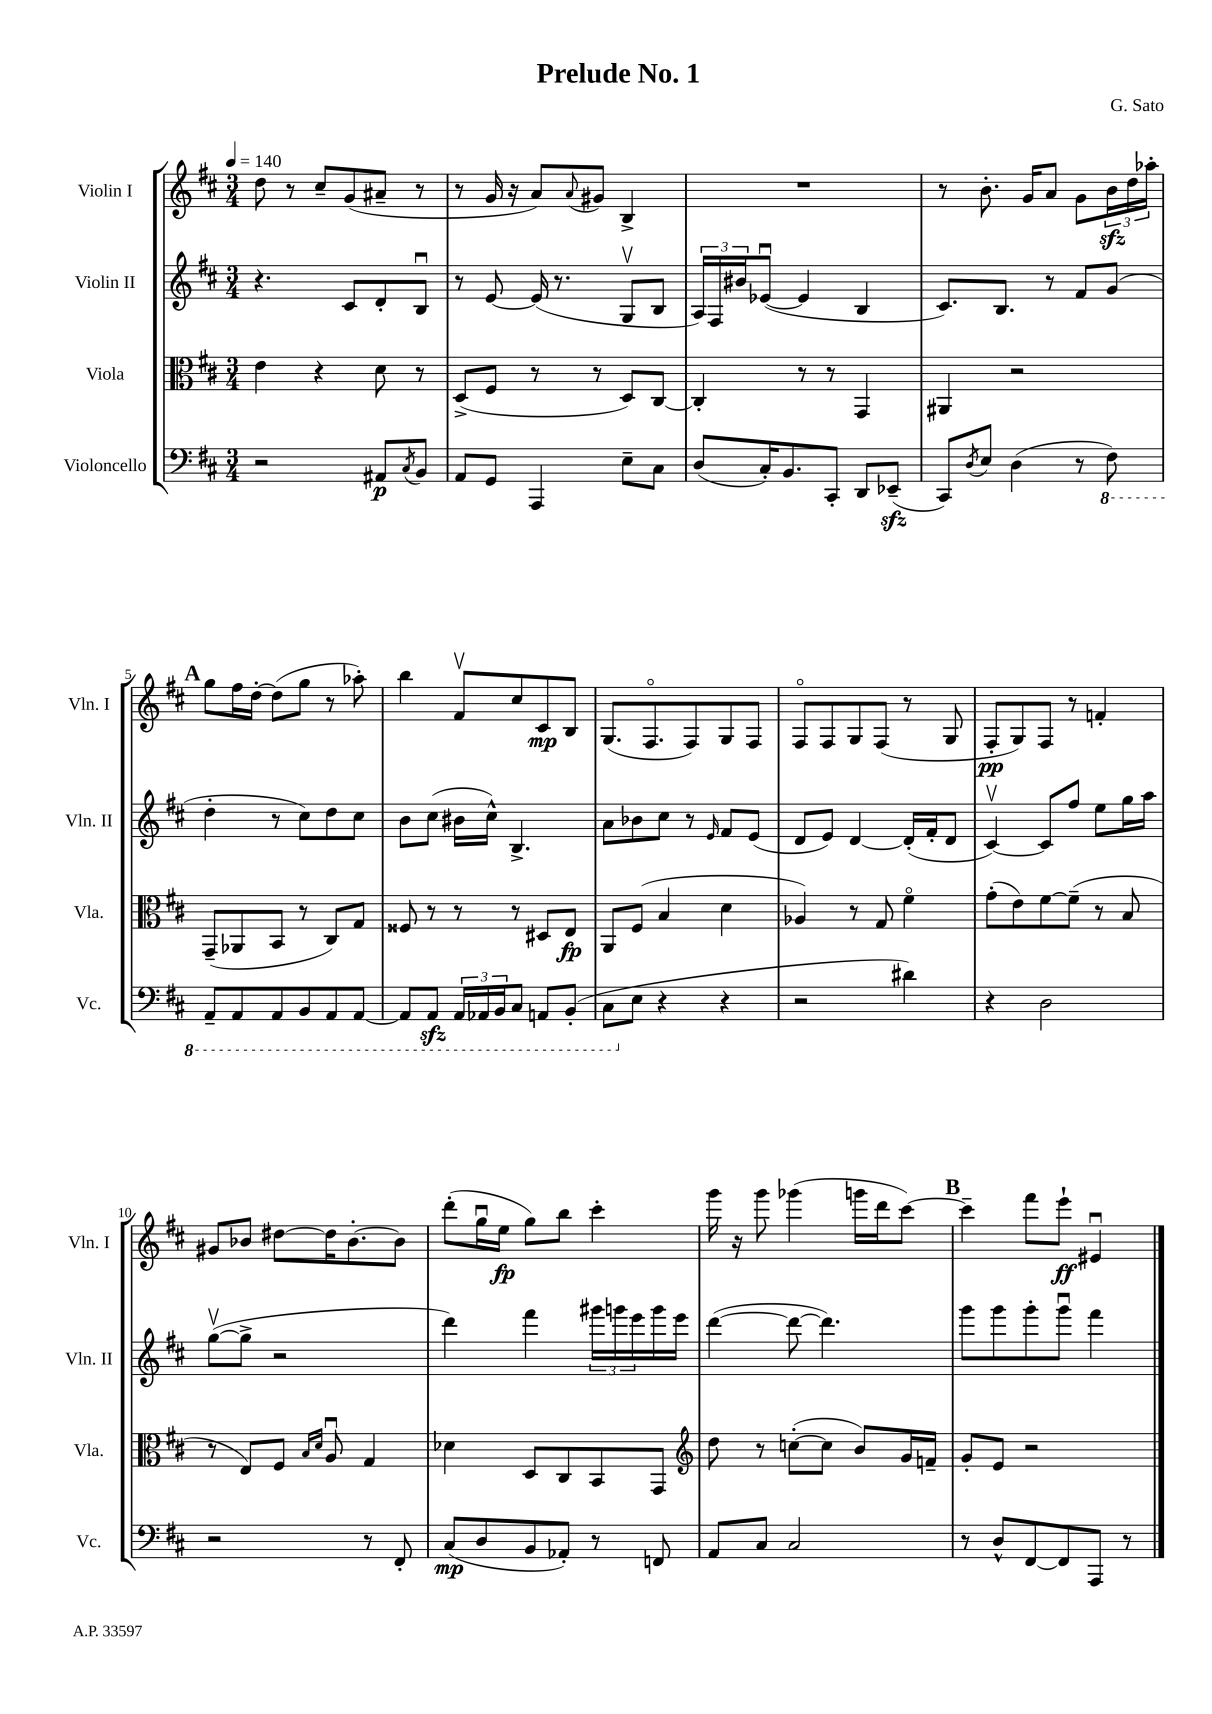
\header { title = "Prelude No. 1" composer = "G. Sato" }
<<
\new StaffGroup <<
\new Staff = "s0" \with { instrumentName = "Violin I" shortInstrumentName = "Vln. I" } {
    \clef treble \key d \major \numericTimeSignature \time 3/4 \tempo 4 = 140
    d''8 r8 cis''8-- g'8( ais'8-- r8 |
    r8 g'16 r16 a'8) \appoggiatura { a'8 } gis'8 b4-> |
    R2. |
    r8 b'8.-. g'16 a'8 g'8 \tuplet 3/2 { b'16\sfz d''16 aes''16-. } |
    \mark \markup { \bold "A" } g''8 fis''16 d''16~-. d''8( g''8 r8 aes''8-.) |
    b''4 fis'8\upbow cis''8 cis'8\mp b8 |
    g8.( fis8.\flageolet fis8) g8 fis8 |
    fis8\flageolet fis8 g8 fis8( r8 g8 |
    fis8-.\pp g8) fis8 r8 f'4-. |
    gis'8 bes'8 dis''8~ dis''16 bes'8.~-. bes'8 |
    d'''8-.( g''16\downbow e''16\fp g''8) b''8 cis'''4-. |
    g'''16 r16 g'''8 ges'''4( g'''16 d'''16 cis'''8~) |
    \mark \markup { \bold "B" } cis'''4-- fis'''8 e'''8-!\ff eis'4\downbow \bar "|." |
}
\new Staff = "s1" \with { instrumentName = "Violin II" shortInstrumentName = "Vln. II" } {
    \clef treble \key d \major \numericTimeSignature \time 3/4
    r4. cis'8 d'8-. b8\downbow |
    r8 e'8~ e'16( r8. g8\upbow b8 |
    \tuplet 3/2 { a16) fis16 bis'16 } ees'8~\downbow( ees'4 b4 |
    cis'8.) b8. r8 fis'8 g'8( |
    \mark \markup { \bold "A" } d''4-. r8 cis''8) d''8 cis''8 |
    b'8 cis''8( bis'16 cis''16-^) b4.-> |
    a'8 bes'8 cis''8 r8 \grace { e'16 } fis'8 e'8( |
    d'8 e'8) d'4~ d'16-.( fis'16-. d'8 |
    cis'4~\upbow) cis'8 fis''8 e''8 g''16 a''16 |
    g''8~\upbow( g''8-> r2 |
    d'''4) fis'''4 \tuplet 3/2 { gis'''16 g'''16 e'''16 } g'''16 e'''16 |
    d'''4~( d'''8~ d'''4.) |
    \mark \markup { \bold "B" } g'''8 g'''8 g'''8-. g'''8\downbow fis'''4 \bar "|." |
}
\new Staff = "s2" \with { instrumentName = "Viola" shortInstrumentName = "Vla." } {
    \clef alto \key d \major \numericTimeSignature \time 3/4
    e'4 r4 d'8 r8 |
    d8->( fis8 r8 r8 d8) cis8~ |
    cis4-. r8 r8 g,4 |
    ais,4 r2 |
    \mark \markup { \bold "A" } g,8--( aes,8 b,8 r8 cis8) g8 |
    fisis8 r8 r8 r8 dis8 e8\fp |
    a,8 fis8( b4 d'4 |
    aes4) r8 g8 fis'4\flageolet |
    g'8-.( e'8) fis'8~ fis'8--( r8 b8 |
    r8 e8) fis8 \grace { b16 d'16 } a8\downbow g4 |
    des'4 d8 cis8 b,8 g,8 |
    \clef treble d''8 r8 c''8~-.( c''8 b'8) g'16 f'16-- |
    \mark \markup { \bold "B" } g'8-. e'8 r2 \bar "|." |
}
\new Staff = "s3" \with { instrumentName = "Violoncello" shortInstrumentName = "Vc." } {
    \clef bass \key d \major \numericTimeSignature \time 3/4
    r2 ais,8\p \acciaccatura { cis8 } b,8 |
    a,8 g,8 a,,4 e8-- cis8 |
    d8( cis16-.) b,8. cis,8-. d,8 ees,8--\sfz( |
    cis,8) \acciaccatura { d8 } e8 d4( r8 \ottava #-1 fis,8) |
    \mark \markup { \bold "A" } a,,8-- a,,8 a,,8 b,,8 a,,8 a,,8~ |
    a,,8 a,,8\sfz \tuplet 3/2 { a,,16 aes,,16 b,,16 } cis,8 a,,8 b,,8-.( |
    cis,8 \ottava #0 e8 r4 r4 |
    r2 dis'4) |
    r4 d2 |
    r2 r8 fis,8-. |
    cis8\mp( d8 b,8 aes,8-.) r8 f,8 |
    a,8 cis8 cis2 |
    \mark \markup { \bold "B" } r8 d8-^ fis,8~ fis,8 a,,8 r8 \bar "|." |
}
>>
>>
